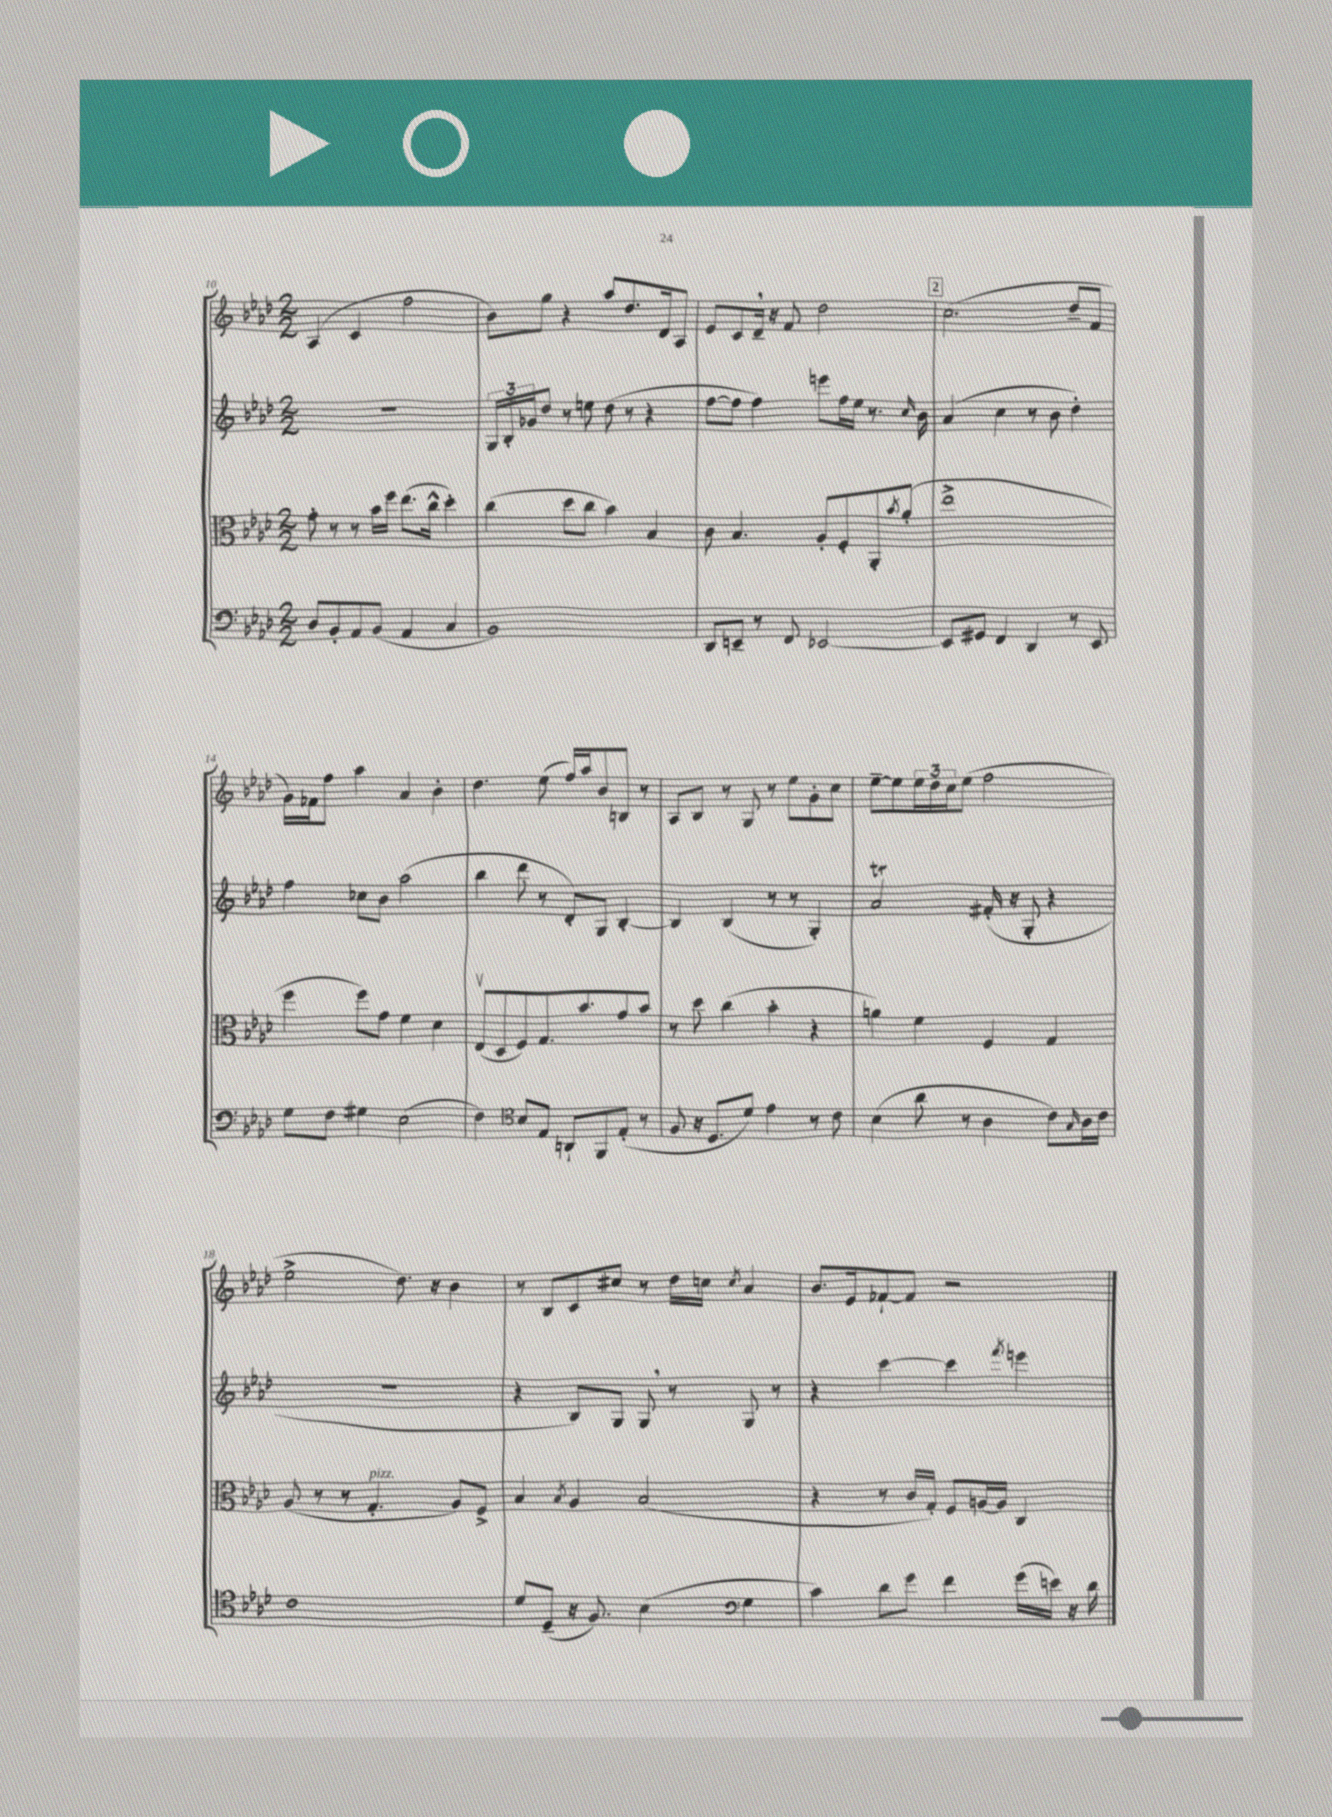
<<
\new StaffGroup <<
\new Staff = "s0" {
    \clef treble \key aes \major \numericTimeSignature \time 2/2
    aes4( c'4 f''2 |
    bes'8) g''8 r4 aes''8 des''8. des'16 aes8 |
    ees'8 c'8 des'16-- \breathe r16 f'8 des''2 |
    \mark \markup { \box "2" } c''2.( des''8-- f'8 |
    g'16) fes'16 f''8 aes''4 aes'4 bes'4-. |
    des''4. ees''8( f''16) aes''16 bes'8 b8 r8 |
    aes8 bes8 r8 g8 r8 ees''8 g'8-. c''8 |
    ees''8~-- ees''8 \tuplet 3/2 { ees''16 des''16 c''16 } ees''8( f''2 |
    ees''2-> des''8.) r16 bes'4 |
    r8 bes8 c'8 cis''8 r8 des''16 c''16 \acciaccatura { c''8 } aes'4 |
    bes'8. ees'16 fes'8~-! fes'8 r2 \bar "|." |
}
\new Staff = "s1" {
    \clef treble \key aes \major \numericTimeSignature \time 2/2
    R1 |
    \tuplet 3/2 { g16 bes16-. ges'16 } des''8 r8 e''8 des''8( r8 r4 |
    f''8~ f''8 f''4) e'''8 f''16 ees''16 r8. \grace { c''16 } bes'16 |
    \mark \markup { \box "2" } aes'4( c''4 r8 bes'8 des''4-.) |
    f''4 ces''8 bes'8 aes''2( |
    bes''4 des'''8 r8 des'8-.) g8 bes4~-. |
    bes4 bes4( r8 r8 g4-.) |
    aes'2\trill fis'16-.( r16 g8-. r4 |
    R1 |
    r4 bes8) g8 g8 \breathe r8 g8 r8 |
    r4 c'''4~ c'''4 \acciaccatura { f'''8 } e'''4 \bar "|." |
}
\new Staff = "s2" {
    \clef alto \key aes \major \numericTimeSignature \time 2/2
    g'8-. r8 r8 bes'16 f''16 ees''8.( c''16-^ des''4-.) |
    c''4( des''8 c''8 bes'4) bes4 |
    c'8 bes4. aes8-. f8-. aes,8-. \acciaccatura { bes'8 } aes'8-.( |
    \mark \markup { \box "2" } ees''1-> |
    f''4 f''8) g'8 f'4 des'4 |
    ees8\upbow( des8 f8) g8. bes'8. g'8 bes'8 |
    r8 des''8 c''4( bes'4-. r4 |
    a'4) f'4 f4 g4 |
    aes8( r8 r8 g4.-.^\markup { \italic "pizz." } aes8) f8-> |
    bes4 \acciaccatura { bes8 } aes4 bes2( |
    r4 r8 c'16 g16-.) f8 a16~ a16 c4 \bar "|." |
}
\new Staff = "s3" {
    \clef bass \key aes \major \numericTimeSignature \time 2/2
    des8 bes,8-. aes,8 bes,8( aes,4 c4 |
    bes,1) |
    des,8 e,8-- r8 f,8 ees,2~ |
    \mark \markup { \box "2" } ees,8 gis,8 f,4 des,4 r8 ees,8 |
    g8 f8 gis4 ees2( |
    f4) \clef tenor bes8 ees8 a,8-! f,8 ees8-.( r8 |
    f8 r16 des8. des'8) ees'4 r8 c'8 |
    bes4( aes'8 r8 aes4 c'8) \grace { g16 } aes16 c'16 |
    c'1 |
    des'8 des8--( r16 f8.) bes4( \clef bass g4 |
    c'4) des'8 g'8 f'4 g'16( e'16) r16 des'16 \bar "|." |
}
>>
>>
\layout { \context { \Score currentBarNumber = #10 } }
